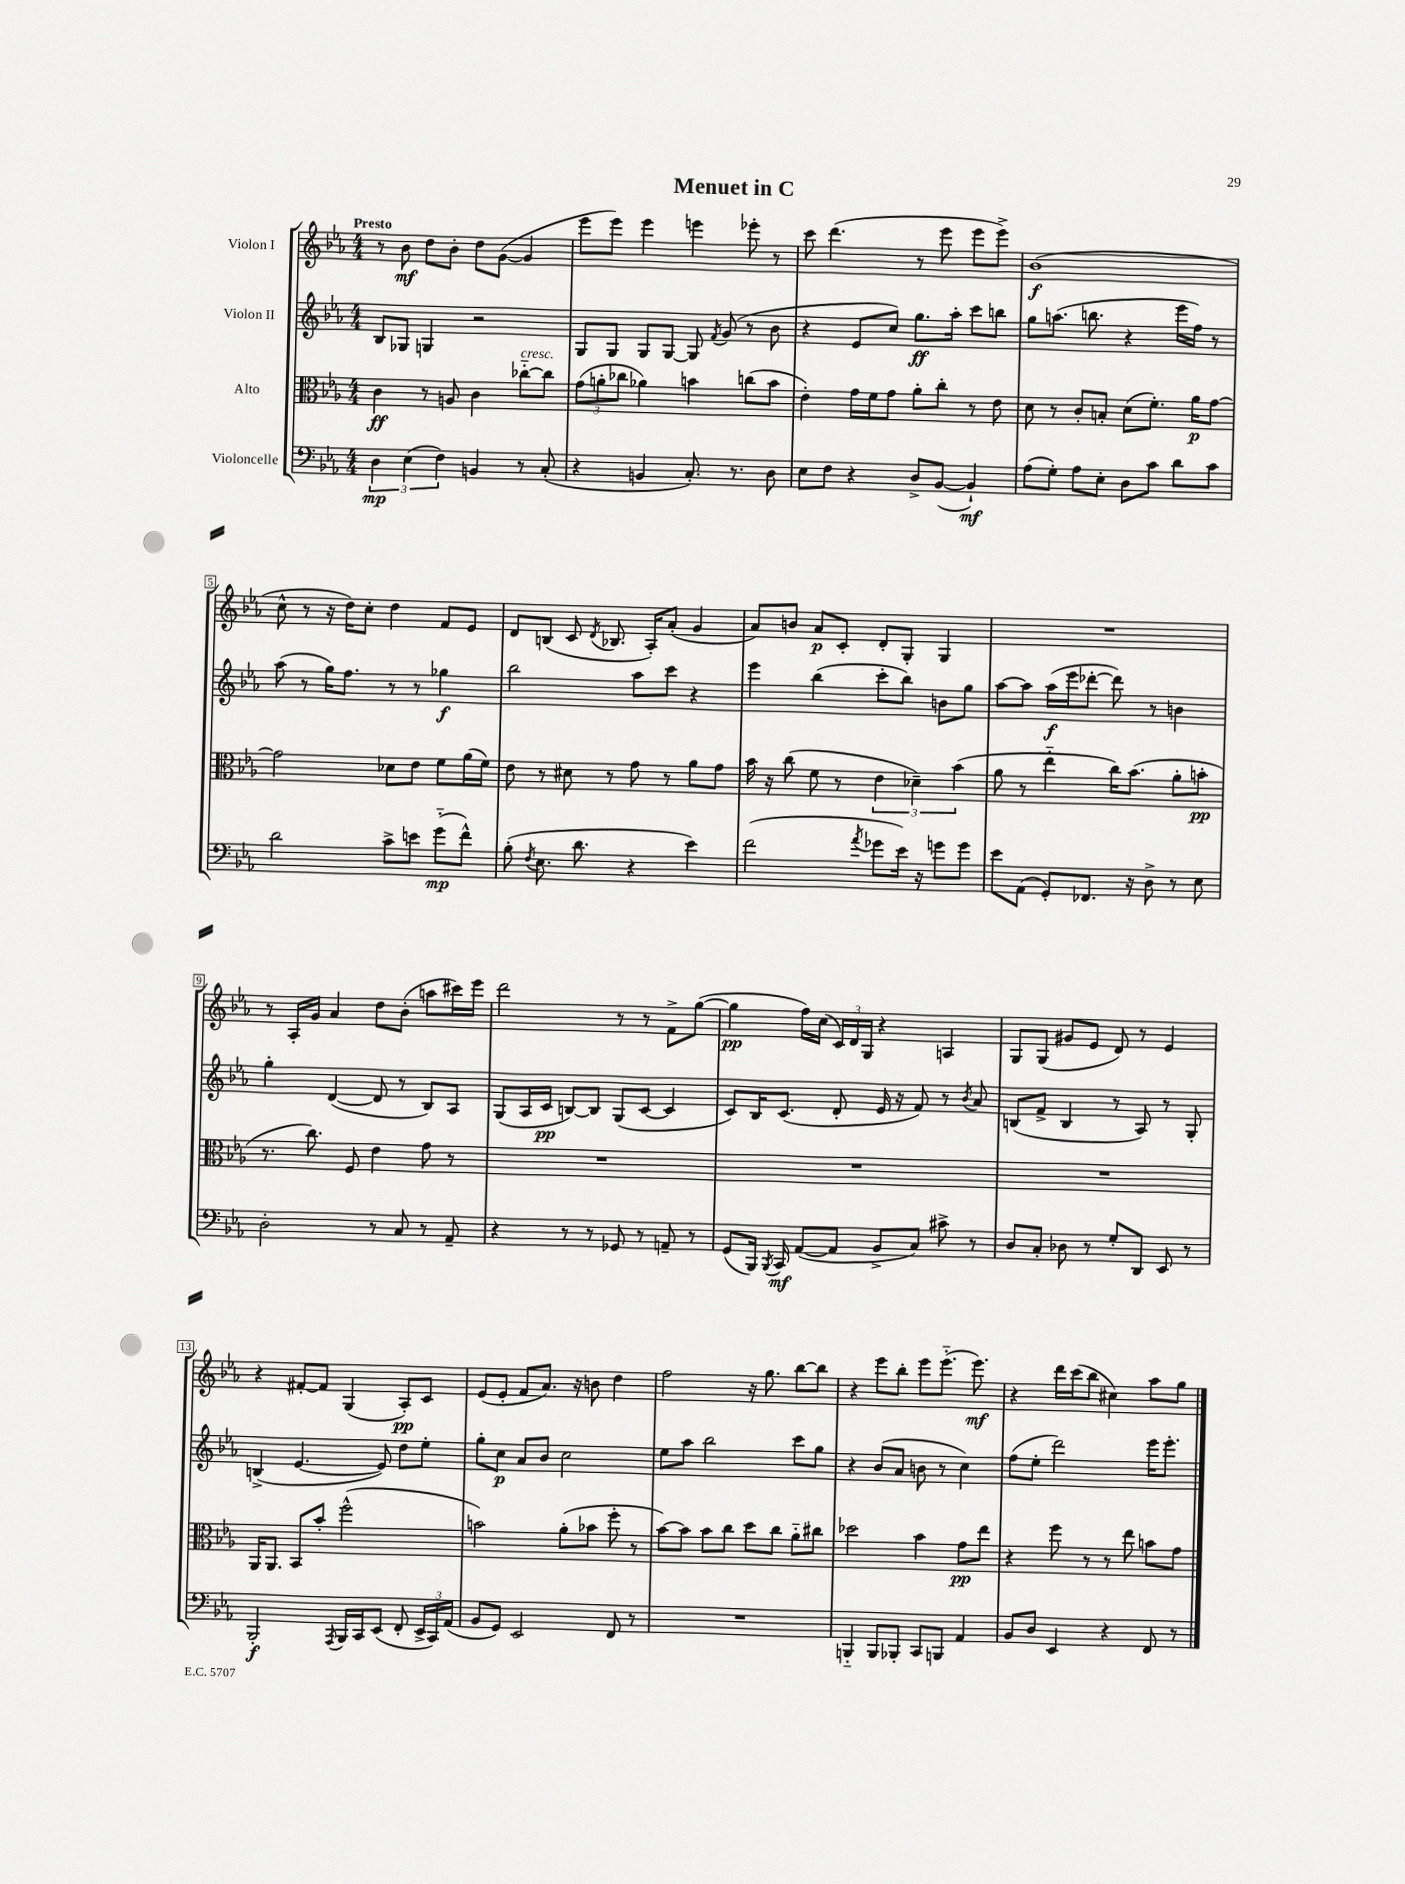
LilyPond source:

\header { title = "Menuet in C" }
<<
\new StaffGroup <<
\new Staff = "s0" \with { instrumentName = "Violon I" } {
    \clef treble \key ees \major \numericTimeSignature \time 4/4 \tempo "Presto"
    \autoBeamOff r8 bes'8\mf d''8[ bes'8]-. d''8[ g'8]~( g'4 |
    ees'''8[ ees'''8]) ees'''4 e'''4 ees'''8-. r8 |
    c'''8 d'''4.( r8 ees'''8 ees'''8[ ees'''8]->) |
    bes'1\f( |
    c''8-^ r8 r16 d''16[) c''8]-. d''4 f'8[ ees'8] |
    d'8[ b8]( c'8 \acciaccatura { d'8 } bes8. aes16[-.) aes'8]-.( g'4 |
    aes'8[) b'8] aes'8[\p c'8]-. d'8[-. g8]-. g4 |
    R1 |
    r8 aes16[-. g'16] aes'4 d''8[ bes'8]-.( a''8[ cis'''16) ees'''16] |
    d'''2 r8 r8 f'8[-> g''8]~( |
    g''4\pp f''16[) c''16]( \tuplet 3/2 { c'16[) d'16 g16] } r4 a4 |
    g8[ g8]( gis'8[ ees'8] d'8) r8 ees'4 |
    r4 fis'8[~-. fis'8] g4( aes8[-.\pp) c'8] |
    ees'8[( ees'8]-. f'8[ aes'8.]) r16 b'8 d''4 |
    f''2 r16 g''8. bes''8[~ bes''8] |
    r4 ees'''8[ bes''8]-. ees'''8[ ees'''8.]-_( ees'''8.\mf) |
    r4 d'''16[ c'''16( bes''8] cis''4) aes''8[ g''8] \bar "|." |
}
\new Staff = "s1" \with { instrumentName = "Violon II" } {
    \clef treble \key ees \major \numericTimeSignature \time 4/4
    \autoBeamOff bes8[ ges8] g4 r2 |
    g8[ g8] g8[ g8]~ g8 \acciaccatura { f'8 } g'8( r8 bes'8 |
    r4 ees'8[ c''8]) g''8.[\ff aes''16]-. c'''8[ b''8] |
    g''8[ a''8.]( b''8. r4 ees'''16[ f''16]) r8 |
    aes''8( r8 g''16[) f''8.] r8 r8 ges''4\f |
    bes''2 aes''8[ c'''8] r4 |
    ees'''4 bes''4( c'''8[-. bes''8]) b'8[ g''8] |
    aes''8[~ aes''8] aes''16[\f( ees'''16 des'''8]~-. des'''8) r8 b'4 |
    g''4-. d'4~( d'8 r8 bes8[) aes8] |
    g8[( aes16 c'16]\pp b8[~) b8] g8[( c'8]~ c'4 |
    c'8[) bes16 c'8.]( d'8-. ees'16 r16 f'8) r8 \acciaccatura { bes'8 } aes'8 |
    b8[( f'8]-> b4 r8 aes8) r8 g8-. |
    b4->( ees'4.~ ees'8) d''8[ ees''8]-. |
    g''8[-. c''8]\p aes'8[ bes'8] c''2 |
    ees''8[ aes''8] bes''2 c'''8[ g''8] |
    r4 bes'8[( aes'8] b'8 r8 c''4) |
    f''8[( ees''8]-. d'''2) ees'''16[ ees'''8.]-. \bar "|." |
}
\new Staff = "s2" \with { instrumentName = "Alto" } {
    \clef alto \key ees \major \numericTimeSignature \time 4/4
    \autoBeamOff c'4\ff r8 a8 c'4 ces''8[~-_^\markup { \italic "cresc." } ces''8] |
    \tuplet 3/2 { g'8[( a'8-. ces''8] } aes'4) b'4 c''8[( b'8] |
    ees'4-.) g'16[ f'16 g'8] aes'8[-. c''8]-. r8 ees'8 |
    d'8 r8 c'8[-. b8]-. d'8[( f'8.]-.) aes'16[\p g'8]~ |
    g'2 des'8[ ees'8] f'8[ aes'16( f'16]) |
    ees'8 r8 dis'8 r8 g'8 r8 aes'8[ g'8] |
    bes'16 r16 c''8( f'8 r8 \tuplet 3/2 { ees'4 des'4--) bes'4( } |
    aes'8 r8 ees''4-_ c''16[) bes'8.]( aes'8[-. b'8]-.\pp |
    r8. c''8.) f8 ees'4 g'8 r8 |
    R1 |
    R1 |
    R1 |
    aes,16[ aes,8.] bes,8[ bes'8]-. f''2-^( |
    b'2) aes'8[-.( bes'8] f''8-. r8 |
    bes'8[~) bes'8] bes'8[ c''8] d''8[ c''8] aes'8[-_ cis''8] |
    des''2 bes'4 g'8[\pp ees''8] |
    r4 f''8 r8 r8 ees''8 b'8[ g'8] \bar "|." |
}
\new Staff = "s3" \with { instrumentName = "Violoncelle" } {
    \clef bass \key ees \major \numericTimeSignature \time 4/4
    \autoBeamOff \tuplet 3/2 { d4\mp ees4( f4) } b,4 r8 c8-.( |
    r4 b,4 c8.-.) r8. d8 |
    ees8[ f8] r4 d8[-> bes,8]~( bes,4-!\mf) |
    aes8[( g8]-.) aes8[ ees8]-. d8[ c'8] d'8[ c'8] |
    d'2 c'8[-> e'8] g'8[-_\mp( f'8]-^) |
    bes8-.( \acciaccatura { f8 } ees8. d'8. r4 ees'4) |
    f'2( \acciaccatura { aes'8 } ges'8[ ees'16]) r16 g'8[ g'8] |
    ees'8[ aes,8]( g,8[-.) fes,8.] r16 d8-> r8 ees8 |
    d2-. r8 c8 r8 aes,8-- |
    r4 r8 r8 ges,8 r8 a,8-- r8 |
    g,8[( bes,,16]) \acciaccatura { bes,,8 } c,16\mf aes,8[~( aes,8] bes,8[-> c8]) cis'8-> r8 |
    d8[ c8]-. des8 r8 g8[-. d,8] ees,8 r8 |
    bes,,2-.\f \acciaccatura { aes,,8 } bes,,16[ c,16 ees,8]( f,8-. \tuplet 3/2 { ees,16[-> c,16) aes,16]( } |
    bes,8[ g,8]) ees,2 f,8 r8 |
    R1 |
    b,,4-_ b,,8[ bes,,8]-. c,8[ b,,8] aes,4 |
    bes,8[ d8] ees,4 r4 f,8 r8 \bar "|." |
}
>>
>>
\layout { \context { \Score \override BarNumber.stencil = #(make-stencil-boxer 0.1 0.3 ly:text-interface::print) } }
